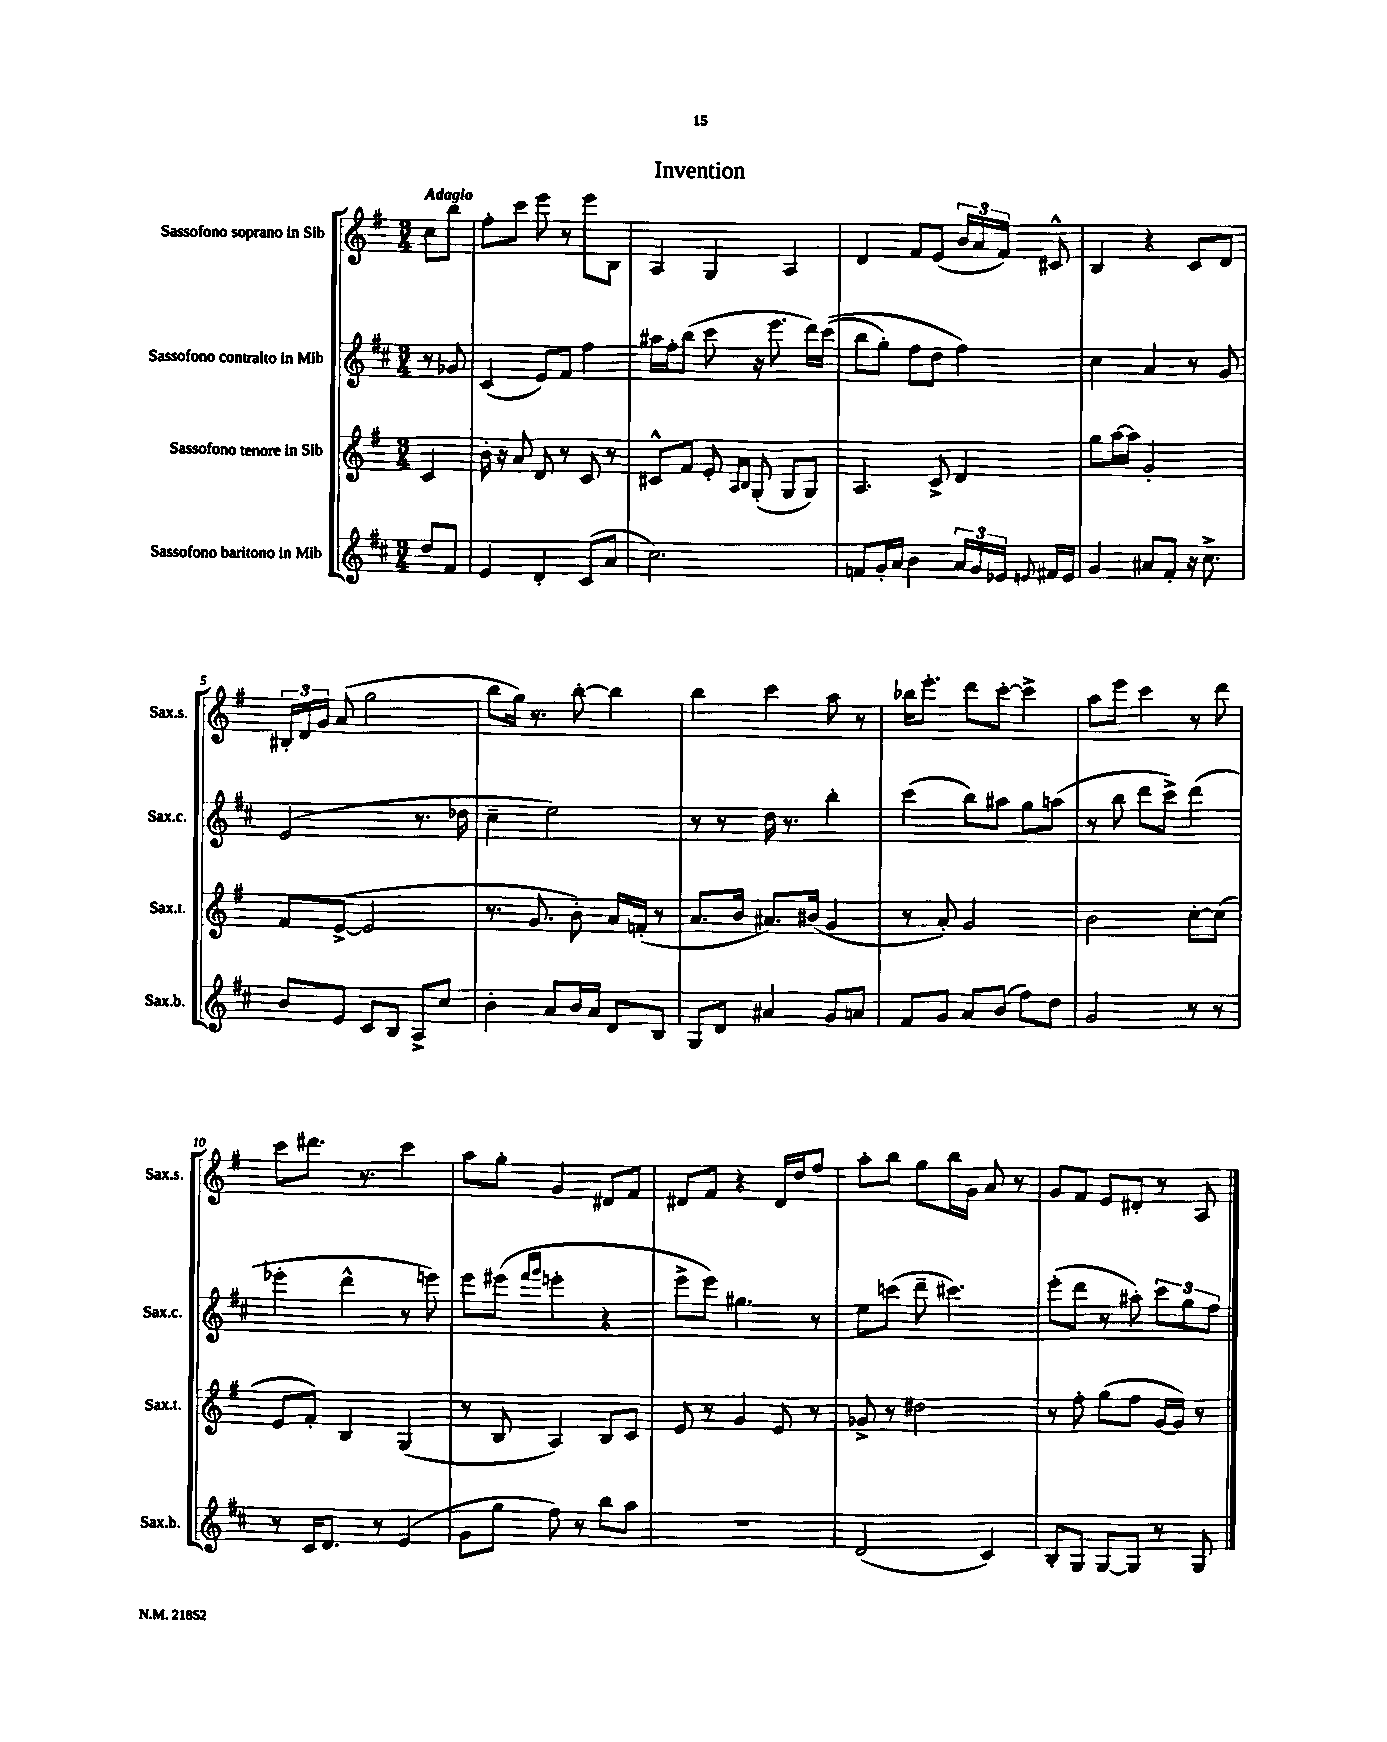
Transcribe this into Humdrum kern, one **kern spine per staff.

**kern	**kern	**kern	**kern
*part4	*part3	*part2	*part1
*staff4	*staff3	*staff2	*staff1
*I"Sassofono baritono in Mib	*I"Sassofono tenore in Sib	*I"Sassofono contralto in Mib	*I"Sassofono soprano in Sib
*I'Sax.b.	*I'Sax.t.	*I'Sax.c.	*I'Sax.s.
*clefG2	*clefG2	*clefG2	*clefG2
*k[f#c#]	*k[f#]	*k[f#c#]	*k[f#]
*M3/4	*M3/4	*M3/4	*M3/4
=	=	=	=
!	!	!	!LO:TX:a:B:t=Adagio
8dd/L	4c/	8r	8cc\L
8f#/J	.	8g-X/	8bb\J
=1	=1	=1	=1
4e/	16b'\	(4c#/	8ff#'\L
.	16r	.	.
.	8a/	.	8ccc\J
4d'/	8d/	8e/L)	8eee\
.	8r	8f#/J	8r
(8c#/L	8c/	4ff#\	8eee\L
8a/J	8r	.	8B\J
=2	=2	=2	=2
2.cc#\)	8c#X^^/L	16aa#X\LL	4A/
.	.	16ff#'\J	.
.	8f#/J	(8bb\J	.
.	8e'/	8ccc#\	4G/
.	16qqA/LL	.	.
.	16qqB/JJ	.	.
.	(8G'/	16r	.
.	.	8.eee\	.
.	8G/L	.	4A/
.	8G/J)	16ddd\LL)	.
.	.	((16ccc#\JJ	.
=3	=3	=3	=3
8fn/L	4.A/	8bb\L	4d/
16g'/L	.	8gg'\J)	.
16a/JJ	.	.	.
4b\	.	8ff#\L	8f#/L
.	8c^/	8dd\J	(8e/J
24a/LL	4d/	4ff#\)	24b/LL
24g/	.	.	24a/
24e-X/JJ	.	.	24f#/JJ)
8qqen/	.	.	.
16f#X/LL	.	.	8c#X^^/
16e/JJ	.	.	.
=4	=4	=4	=4
4g/	8gg\L	4cc#\	4B/
.	[16aa\L	.	.
.	16aa\JJ]	.	.
8a#X/L	2g'/	4a/	4r
8f#'/J	.	.	.
16r	.	8r	8c/L
8.cc#^\	.	.	.
.	.	8g/	8d/J
!!LO:LB:g=z
=5	=5	=5	=5
8b/L	8f#/L	(2e/	24B#X'/LL
.	.	.	24d/
.	.	.	24g/JJ
8e/J	([8e^/J	.	(8a/
8c#/L	2e/]	.	2gg\
8B/J	.	.	.
8A^/L	.	8.r	.
8cc#/J	.	.	.
.	.	16dd-X\	.
=6	=6	=6	=6
4b'\	8.r	4cc#~\	8bb\L
.	.	.	16gg\Jk)
.	8.g/	.	8.r
8a/L	.	2ee\)	.
16b/L	8b'\)	.	[8bb'\
16a/JJ	.	.	.
8d/L	16a/LL	.	4bb\]
.	(16fn'/JJ	.	.
8B/J	8r	.	.
=7	=7	=7	=7
8G/L	8.a/L	8r	4bb\
8d/J	.	8r	.
.	16b/Jk	.	.
4a#X/	8.a#X/L)	16dd\	4ccc\
.	.	8.r	.
.	(16b#X/Jk	.	.
8g/L	4g/	4bb'\	8aa\
8an/J	.	.	8r
=8	=8	=8	=8
8f#/L	8r	(4ccc#\	16bb-X\KL
.	.	.	8.eee'\J
8g/J	8a'/)	.	.
8a/L	2g/	8bb\L)	8ddd\L
(8b/J	.	8aa#X\J	[8ccc'\J
8ff#\L)	.	8gg\L	4ccc^\]
8dd\J	.	(8aan\J	.
=9	=9	=9	=9
2g/	2b\	8r	8aa\L
.	.	8bb\	8eee\J
.	.	8ddd\L	4ccc\
.	.	8ccc#^\J)	.
8r	[8cc'\L	(4ddd\	8r
8r	(8cc\J]	.	8ddd\
!!LO:LB:g=z
=10	=10	=10	=10
8r	8e/L	4eee-X'\	8ccc\L
16c#/KL	8f#'/J)	.	8.ddd#X\J
8.d/J	.	.	.
.	4B/	4ddd^^\	.
.	.	.	8.r
8r	.	.	.
(4e/	(4G/	8r	4ccc\
.	.	8eeen\)	.
=11	=11	=11	=11
8g\L	8r	8eee\L	8aa\L
8gg\J	8B/	(8eee#X\J	8gg'\J
.	.	16qqfff#/LL	.
.	.	16qqggg/JJ	.
8ff#\)	4A/)	4eeen'\	4g/
8r	.	.	.
8bb\L	8B/L	4r	8d#X/L
8aa\J	8c/J	.	8f#/J
=12	=12	=12	=12
2.r	8e/	8eee^\L	8d#X/L
.	8r	8eee\J)	8f#/J
.	4g/	4.gg#X\	4r
.	8e/	.	16d#/LL
.	.	.	16dd/J
.	8r	8r	8ff#/J
=13	=13	=13	=13
(2d/	8g-X^/	8ee\L	8aa'\L
.	8r	(8cccn\J	8bb\J
.	2dd#X\	8ddd~\	8gg\L
.	.	4.ccc#X\)	16bb\L
.	.	.	16g\JJ
4c#/)	.	.	8a/
.	.	.	8r
=14	=14	=14	=14
8B'/L	8r	(8eee'\L	8g/L
8G/J	8ff#'\	8ddd\J	8f#/J
[8G/L	(8gg\L	8r	8e/L
8G/J]	8ff#\J	8aa#X'\)	8d#X'/J
8r	[16g/LL	12ccc#\L	8r
.	16g/JJ])	.	.
.	.	12gg\	.
8G/	8r	.	8A/
.	.	12ff#\J	.
==	==	==	==
*-	*-	*-	*-
